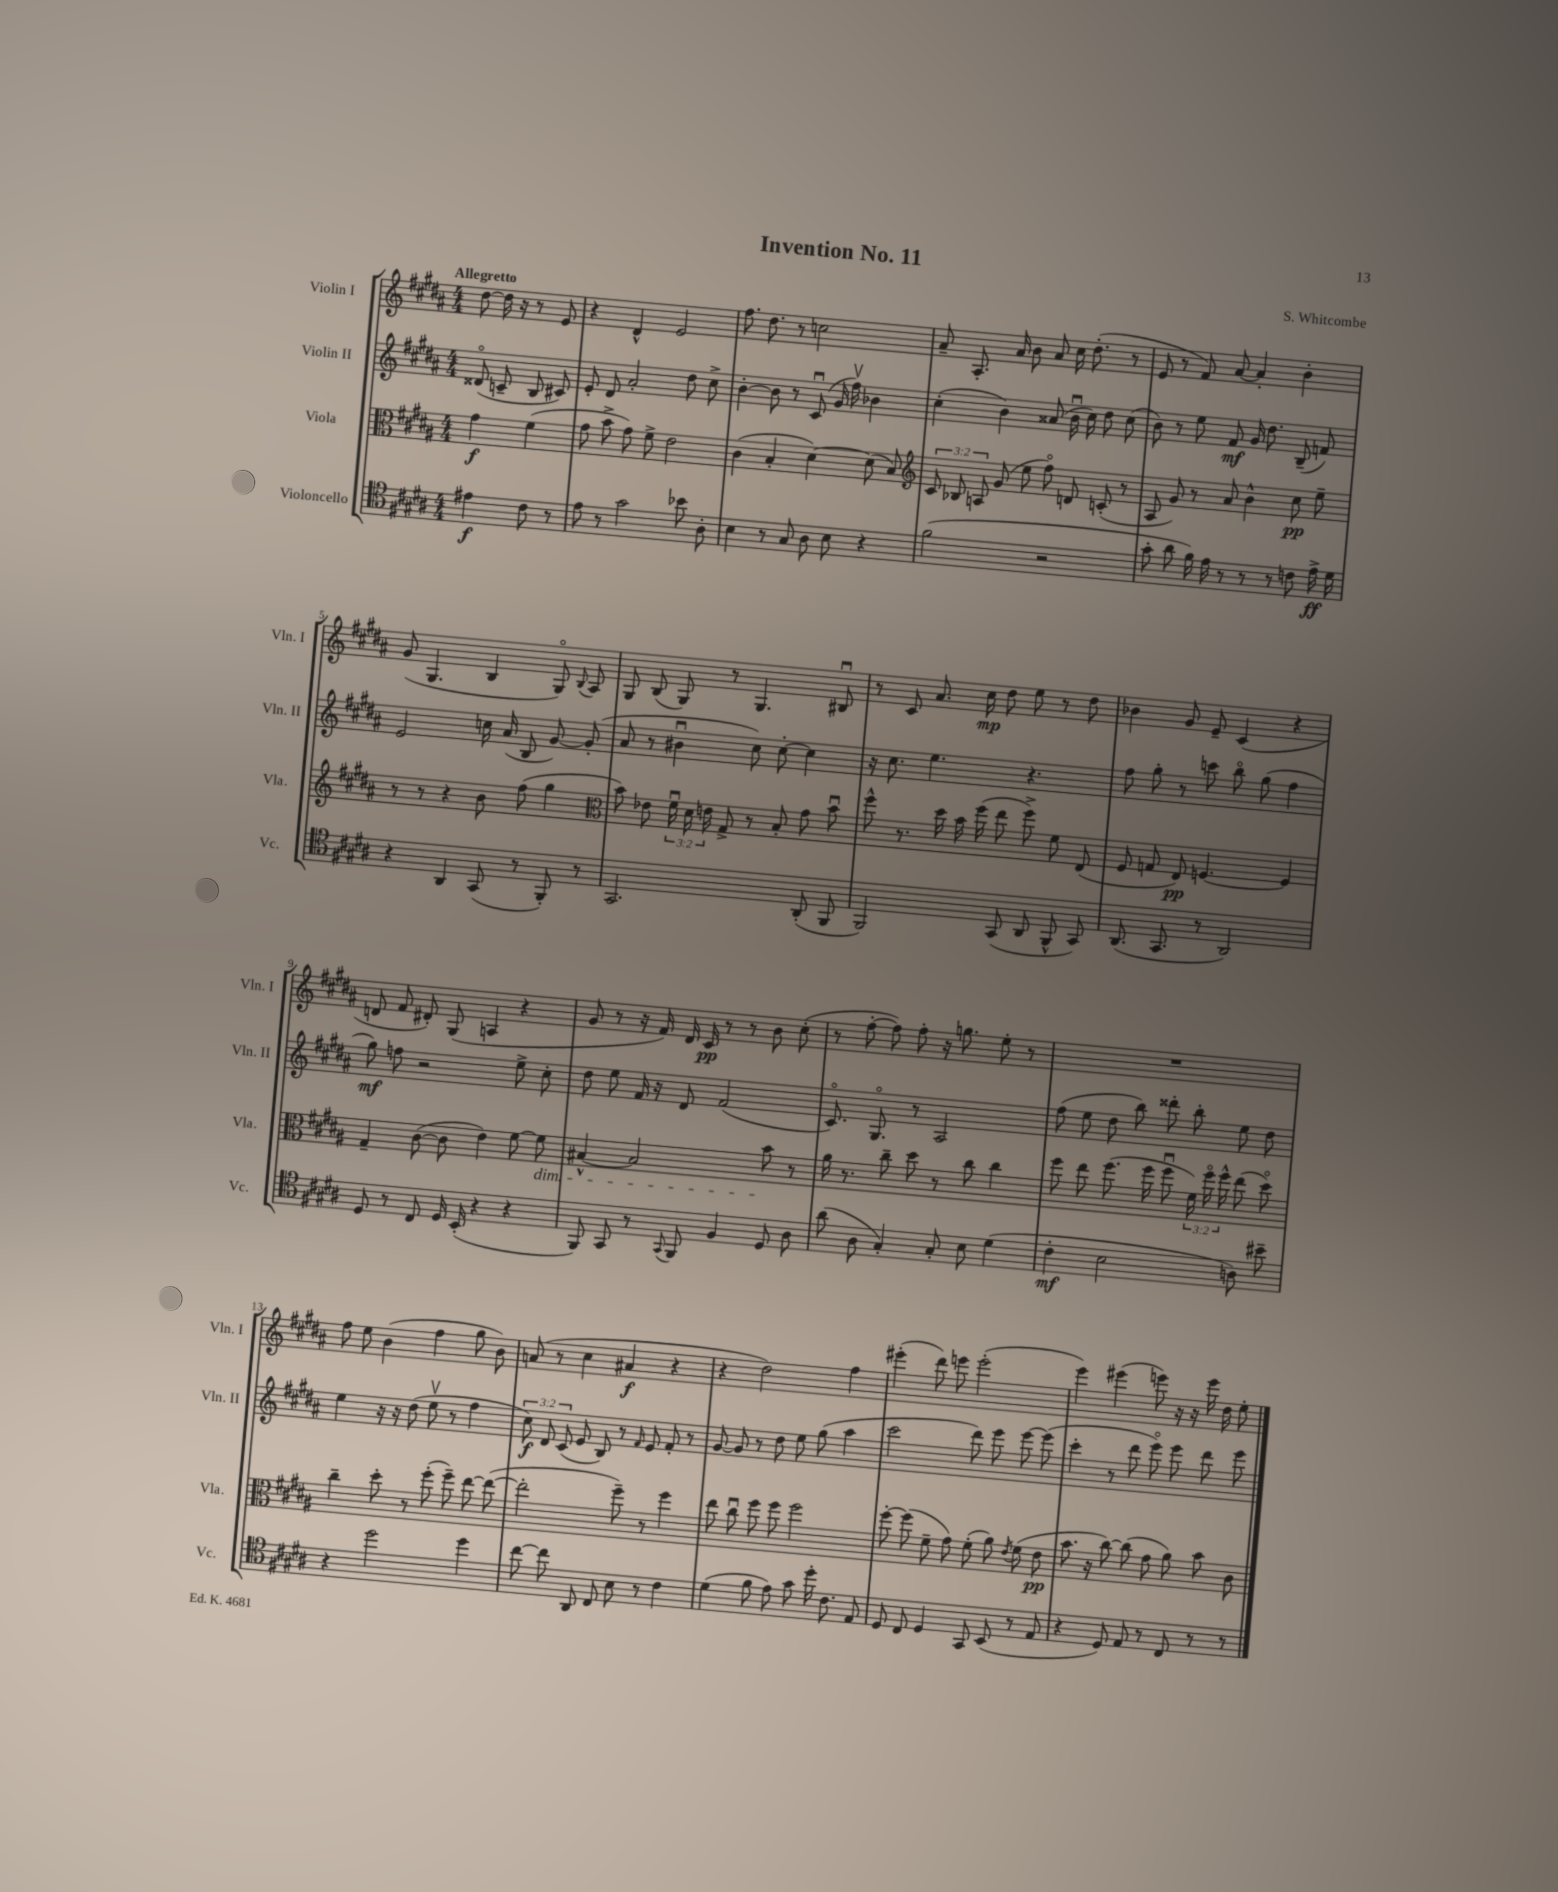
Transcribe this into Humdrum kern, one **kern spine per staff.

**kern	**kern	**kern	**kern
*staff4	*staff3	*staff2	*staff1
*clefC4	*clefC3	*clefG2	*clefG2
*k[f#c#g#d#a#]	*k[f#c#g#d#a#]	*k[f#c#g#d#a#]	*k[f#c#g#d#a#]
*M4/4	*M4/4	*M4/4	*M4/4
4e#	4g#	(8d##o	[8dd#
.	.	8c~	16dd#]
.	.	.	16r
8c#	(4f#	8B	8r
8r	.	8c#)	8e
=	=	=	=
8e	8g#	8e'	4r
8r	8b^	8d#	.
2g#	8g#)	2a#'	4d#^^
.	8f#^	.	.
.	2e	.	2e
8b-	.	8dd#	.
8A#'	.	8cc#^	.
=	=	=	=
4B	(4c#	[4b'	8.ff#
.	.	.	8.dd#
8r	4B'	8b]	.
8G#	.	8r	8r
8A#	[4d#)	(8c#u	2cc
8B	.	16g#	.
.	.	16ff#v)	.
4r	(8d#]	4b-	.
.	8B)	.	.
=	=	=	=
*	*clefG2	*	*
(2f#	12c#	(4cc#'	8a#~
.	12B-	.	.
.	.	.	8.A#'
.	12A	.	.
.	(8g#	4b)	.
.	.	.	16a#
.	8ee	.	8b
2r	8ff#o)	(8a##	8a#
.	8d	16bu	16cc#
.	.	16cc#)	(8.dd#'
.	(8c'	8dd#	.
.	8r	(8cc#	8r
=	=	=	=
8g#'	8A#	8b)	8e
8a#	8g#)	8r	8r
16f#)	8r	8ee	8f#)
16e	.	.	.
8r	8a#	8f#	[8a#
8r	4b^^	16g#	4a#']
.	.	8.dd#	.
8r	.	.	.
8c	8cc#	(8B~	4b'
16e^	8ee~	8f)	.
16d#	.	.	.
=	=	=	=
4r	8r	2e	(8g#
.	8r	.	4.G#
4AA#	4r	.	.
(8GG#	8b	16cc	4B
.	.	(16a#	.
8r	(8ff#	8B	.
8FF#')	4gg#	[8g#)	8G#o)
.	.	.	8qqB
8r	.	(8g#']	8A#
=	=	=	=
*	*clefC3	*	*
2.GG#	8b)	8a#	8G#
.	8e-	8r	(8B
.	24f#u	4b#u	8G#)
.	24d#	.	.
.	24e	.	.
.	8G#^	.	8r
.	8r	8cc#)	4.G#
.	8B'	[8cc#'	.
(8AA#'	8g#	4cc#]	.
8FF#	8bu	.	8B#u
=	=	=	=
2FF#)	8ff#^^	16r	8r
.	.	8.cc#	.
.	8.r	.	8c#
.	.	4.ee	8.a#
.	16dd#	.	.
.	16b	.	.
.	(16ff#	.	16cc#
(8GG#	8ee	.	8dd#
8AA#	8ff#^)	4.r	8ee
8FF#^^	8f#	.	8r
8GG#)	(8E	.	8dd#
=	=	=	=
(8.AA#	8F#	8ff#	4b-
.	8G	8gg#'	.
8.GG#	.	.	.
.	8E)	8r	8g#
8r	[4.F	8ccc	8e~
2AA#)	.	8bbo	(4c#
.	.	(8gg#	.
.	4F]	4ff#	4r
=	=	=	=
8D#	4G#~	8gg#)	8d
8r	.	8ff	8f#
8C#	([8c#	2r	8d#')
16D#	8c#]	.	(8G#
(16BB'	.	.	.
4r	4e)	.	4A
4r	[8f#	8ee^	4r
.	8f#]	8cc#'	.
=	=	=	=
8FF#)	[4B#^^	8dd#	8g#
8GG#	.	8ee	8r
8r	2B#]	16f#	16r
.	.	16r	16f#)
8qqGG#	.	.	.
8FF#	.	8d#	16d#
.	.	.	16c#
4F#	.	(2f#	8r
.	.	.	8r
8D#	8b	.	8b
8A#	8r	.	(8cc#'
=	=	=	=
(8a#	16a#	8.c#o)	8r
.	8.r	.	.
8A#	.	.	[8ff#'
.	.	8.G#o	.
4G#')	8cc#~	.	8ff#])
.	8dd#	8r	8ff#'
8G#'	8r	2A#	16r
.	.	.	8.gg
8B	8cc#	.	.
(4d#	4cc#	.	8ee'
.	.	.	8r
=	=	=	=
4c#'	8ff#	(8ff#	1r
.	8ee	8ee	.
2B	(8.ff#	8dd#	.
.	.	8bb)	.
.	16ff#	.	.
.	8ff#u	8ddd##'	.
.	24f#)	8bb'	.
.	24ff#o	.	.
.	24ff#^^	.	.
8A)	(8ee	8ee	.
8b#~	8dd#o)	8dd#	.
=	=	=	=
4r	4cc#~	4ee	8ff#
.	.	.	8ee
2dd#	8dd#'	16r	(4b
.	.	16r	.
.	8r	(8dd#	.
.	(8ff#'	8eev	4ff#
.	8ff#~)	8r	.
4dd#	[8ee	4ff#	8gg#
.	(8ee_	.	8b)
=	=	=	=
[8cc#	2ee']	12cc#)	(8a
.	.	12d#	.
8cc#]	.	.	8r
.	.	(12c#	.
8AA#	.	8e	4cc#
8C#	.	8B)	.
8B	8ff#~)	8r	4a#
.	.	16qqf#	.
8r	8r	8e	.
4c#	4ff#	8f#'	4r
.	.	8r	.
=	=	=	=
(4d#	8ee	[8g#	4r
.	8cc#u	8g#]	.
8f#	8ff#	8r	2dd#)
8e)	8ff#	8dd#	.
8g#	2ff#	8ee	.
16dd#'	.	(8gg#	.
8.c#	.	.	.
.	.	4aa#	4ff#
8E	.	.	.
=	=	=	=
8D#	[8ff#'	2ccc#	(4eee#'
8C#	(8ff#]	.	.
4D#	8f#~	.	8ddd#)
.	8g#)	.	8eee
8GG#	(8f#'	8ddd#)	(2eee'
(8BB	8a#)	8eee	.
.	8qe	.	.
8r	(8f#	[8eee	.
8E	8e	(8eee]	.
=	=	=	=
4r	8.b	4ccc#'	4eee)
.	16r	.	.
8D#)	[8cc#)	8r	(4eee#
8E	(8cc#]	8ddd#	.
8r	8g#	8eeeo)	8eee)
8C#	8a#)	8eee	16r
.	.	.	16r
8r	8b	8ddd#	16eee
.	.	.	16dd#
8r	8c#	8eee	8ee'
==	==	==	==
*-	*-	*-	*-
